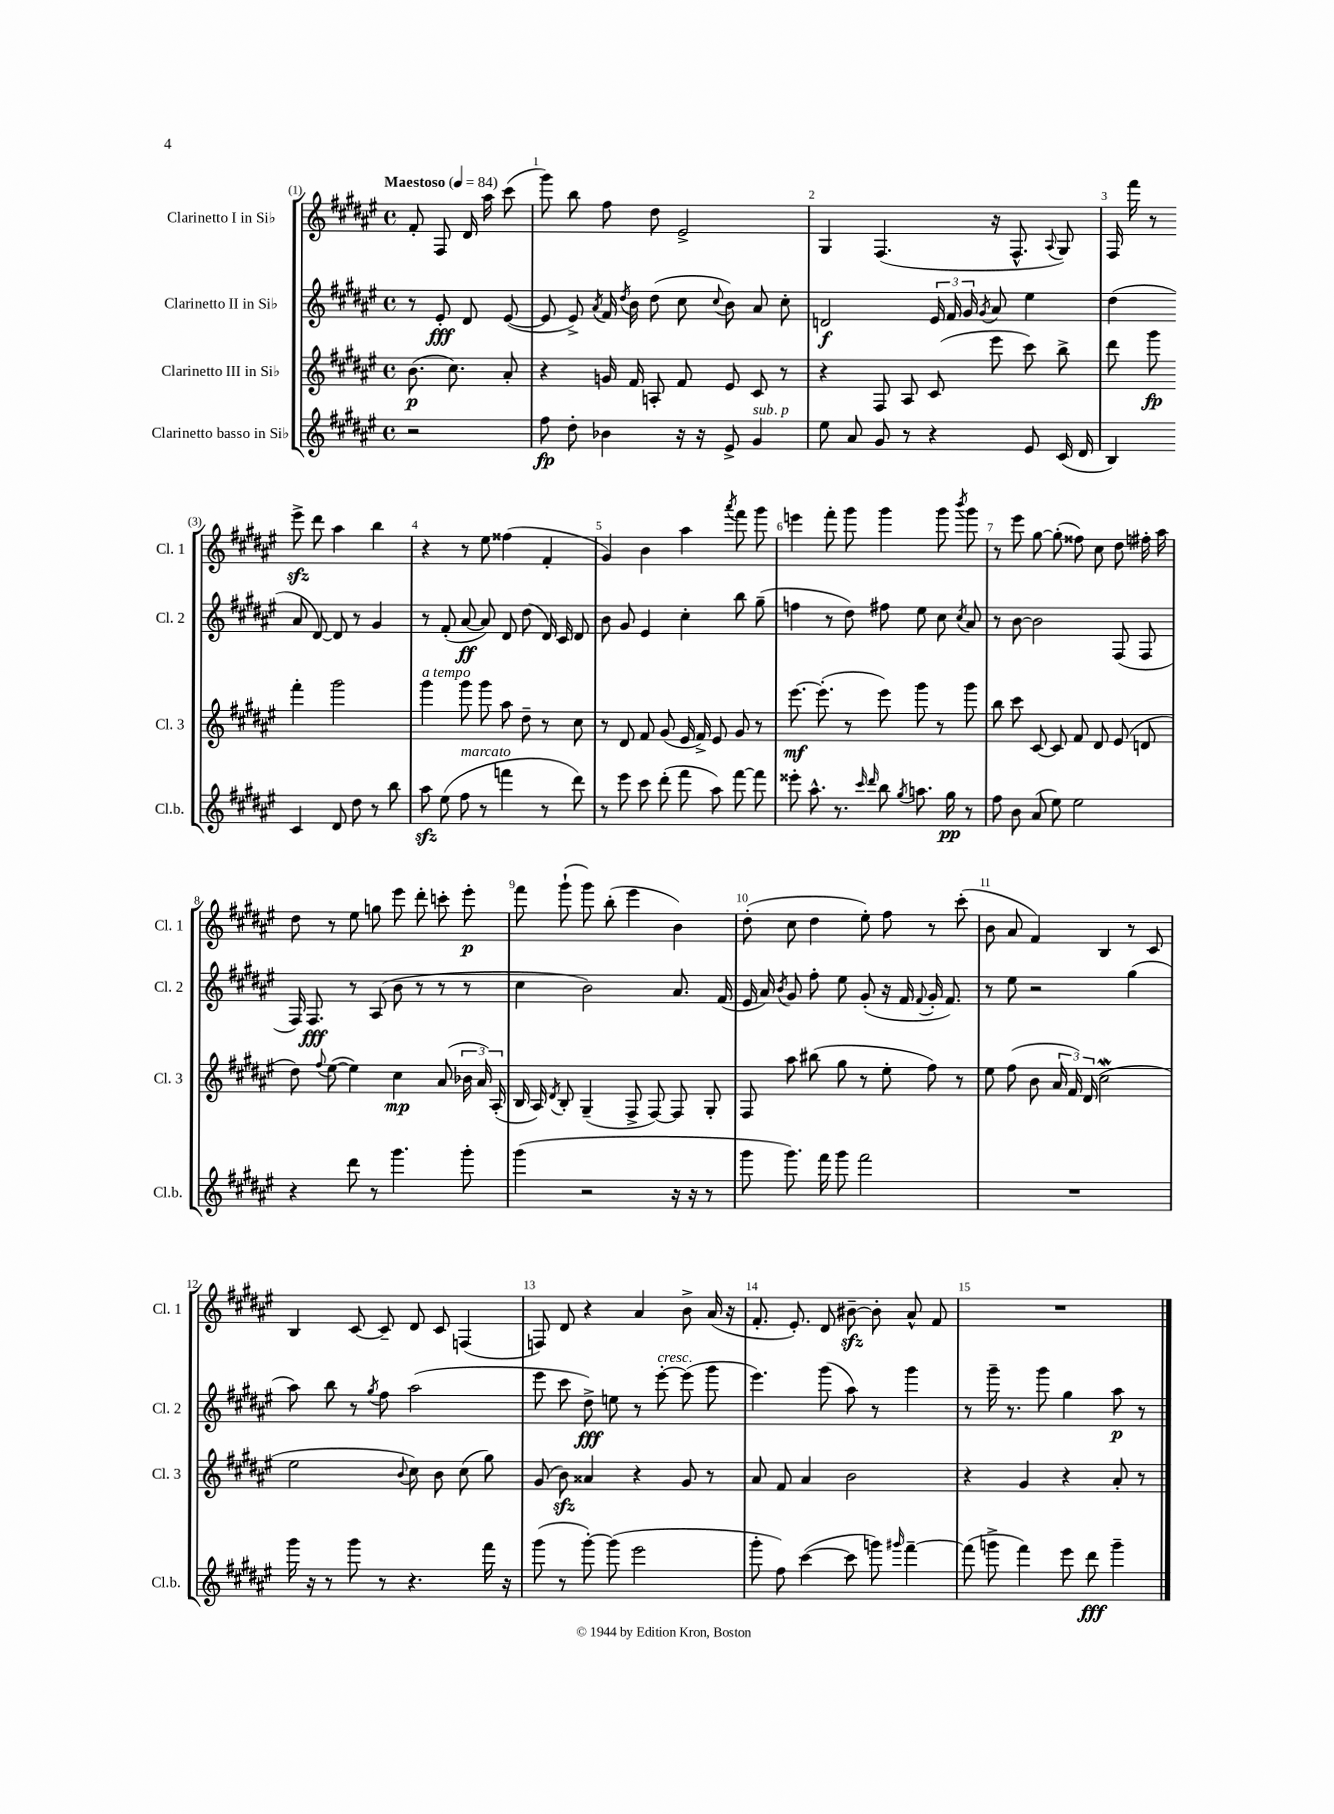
<<
\new StaffGroup <<
\new Staff = "s0" \with { instrumentName = "Clarinetto I in Sib" shortInstrumentName = "Cl. 1" } {
    \clef treble \key fis \major \defaultTimeSignature \time 4/4 \partial 2 \tempo "Maestoso" 4 = 84
    \autoBeamOff fis'8-. fis8 dis'16 ais''16 cis'''8( |
    gis'''8) b''8 fis''8 dis''8 eis'2-> |
    gis4 fis4.( r16 fis8.-^ \appoggiatura { ais8 } gis8) |
    fis16 fis'''16 r8 eis'''8->\sfz dis'''8 ais''4 b''4 |
    r4 r8 eis''8 fisis''4( fis'4-. |
    gis'4) b'4 ais''4 \acciaccatura { ais'''8 } fis'''8 gis'''8 |
    e'''4 fis'''8-. gis'''8 gis'''4 gis'''8 \acciaccatura { b'''8 } gis'''8 |
    r8 eis'''8 gis''8~ gis''8-.( fisis''8) cis''8 dis''8 fis''16-. ais''16 |
    dis''8 r8 eis''8 g''8 eis'''8 dis'''8-. c'''8-. eis'''8-.\p |
    fis'''8 gis'''8-!( gis'''8) b''8-.( eis'''4 b'4) |
    dis''8-.( cis''8 dis''4 eis''8-.) fis''8 r8 cis'''8-.( |
    b'8 ais'8 fis'4) b4 r8 cis'8 |
    b4 cis'8~ cis'8-- dis'8 cis'8 f4( |
    f8) dis'8 r4 ais'4 b'8-> ais'16( r16 |
    fis'8.-. eis'8.-.) dis'8 bis'8~--\sfz bis'8-. ais'8-^ fis'8 |
    R1 \bar "|." |
}
\new Staff = "s1" \with { instrumentName = "Clarinetto II in Sib" shortInstrumentName = "Cl. 2" } {
    \clef treble \key fis \major \defaultTimeSignature \time 4/4 \partial 2
    \autoBeamOff r8 eis'8-.\fff dis'8 eis'8~( |
    eis'8 eis'8->) \acciaccatura { ais'8 } fis'16 \acciaccatura { dis''8 } b'16 dis''8( cis''8 \appoggiatura { cis''8 } b'8) ais'8 cis''8-. |
    d'2\f \tuplet 3/2 { eis'16 fis'16 gis'16 } \acciaccatura { gis'8 } ais'8 eis''4 |
    dis''4( ais'8 dis'8~) dis'8 r8 gis'4 |
    r8 fis'8-.( ais'8~\ff ais'8) dis'8 dis''8( dis'16) cis'16 dis'8 |
    b'8 gis'8 eis'4 cis''4-. b''8 gis''8--( |
    f''4 r8 dis''8) fis''8 eis''8 cis''8 \acciaccatura { cis''8 } ais'8 |
    r8 b'8~ b'2 fis8( fis8 |
    fis16) fis8.\fff r8 ais8( b'8 r8 r8 r8 |
    cis''4 b'2) ais'8. fis'16( |
    eis'16 ais'16) \acciaccatura { b'8 } gis'8 fis''8-. eis''8 gis'8-.( r16 fis'16 \appoggiatura { fis'8 } gis'16-. fis'8.) |
    r8 eis''8 r2 gis''4( |
    ais''8) b''8 r8 \acciaccatura { gis''8 } fis''8 ais''2( |
    eis'''8 cis'''8 dis''8->\fff) e''8 r8 eis'''8~-.^\markup { \italic "cresc." } eis'''8( gis'''8 |
    eis'''4.) gis'''8( ais''8) r8 gis'''4 |
    r8 gis'''16-- r8. gis'''8 gis''4 ais''8\p r8 \bar "|." |
}
\new Staff = "s2" \with { instrumentName = "Clarinetto III in Sib" shortInstrumentName = "Cl. 3" } {
    \clef treble \key fis \major \defaultTimeSignature \time 4/4 \partial 2
    \autoBeamOff b'8.\p( cis''8.) ais'8-. |
    r4 g'16 fis'16 a8-. fis'8 eis'8 cis'8 r8 |
    r4 fis8 ais8 cis'8( eis'''8 cis'''8) b''8-> |
    dis'''8 gis'''8\fp fis'''4-. gis'''2 |
    gis'''4^\markup { \italic "a tempo" } gis'''8 gis'''8 ais''8 dis''8-- r8 cis''8 |
    r8 dis'8 fis'8 gis'8( eis'16 fis'16->) eis'8 gis'8 r8 |
    eis'''8.~\mf eis'''8.-.( r8 eis'''8) gis'''8 r8 gis'''8 |
    b''8 cis'''8 cis'8~ cis'8 fis'8 dis'8 eis'8( d'8 |
    dis''8) \appoggiatura { fis''8 } eis''8~( eis''4) cis''4\mp ais'8( \tuplet 3/2 { bes'16 ais'16) ais16-.( } |
    b16 ais16) \acciaccatura { dis'8 } b8-. gis4--( fis8-> fis8~) fis8 gis8-. |
    fis8 ais''8 bis''8( gis''8 r8 eis''8-. fis''8) r8 |
    eis''8 fis''8( b'8 \tuplet 3/2 { ais'16 fis'16) dis'16( } cis''2\mordent |
    eis''2 \appoggiatura { b'8 } cis''8) b'8 cis''8( gis''8) |
    gis'8( b'8\sfz) aisis'4 r4 gis'8 r8 |
    ais'8 fis'8 ais'4 b'2 |
    r4 gis'4 r4 ais'8-. r8 \bar "|." |
}
\new Staff = "s3" \with { instrumentName = "Clarinetto basso in Sib" shortInstrumentName = "Cl.b." } {
    \clef treble \key fis \major \defaultTimeSignature \time 4/4 \partial 2
    \autoBeamOff r2 |
    fis''8\fp dis''8-. bes'4 r16 r16 eis'8-> gis'4^\markup { \italic "sub. p" } |
    eis''8 ais'8 gis'8 r8 r4 eis'8 cis'16( dis'16 |
    b4) cis'4 dis'8 dis''8 r8 b''8 |
    ais''8\sfz eis''8( fis''8^\markup { \italic "marcato" } r8 f'''4 r8 dis'''8) |
    r8 eis'''8 cis'''8 dis'''8-.( fis'''8 ais''8) fis'''8~ fis'''8 |
    eisis'''8-. ais''8.-^ r8. \grace { cis'''16 dis'''16 } b''8 \acciaccatura { gis''8 } a''8. gis''16\pp r8 |
    fis''8 b'8 ais'8( eis''8) eis''2 |
    r4 dis'''8 r8 gis'''4. gis'''8-. |
    gis'''4( r2 r16 r16 r8 |
    gis'''8 gis'''8.) fis'''16 gis'''8 fis'''2 |
    R1 |
    gis'''16 r16 r8 gis'''8 r8 r4. fis'''16 r16 |
    gis'''8( r8 gis'''8~-.) gis'''8( eis'''2 |
    gis'''8-. fis''8) cis'''4~( cis'''8 g'''8) \grace { gis'''16 } fis'''4~-- |
    fis'''8( g'''8-> fis'''4) eis'''8 dis'''8\fff g'''4-- \bar "|." |
}
>>
>>
\layout { \context { \Score \override BarNumber.break-visibility = ##(#f #t #t) barNumberVisibility = #all-bar-numbers-visible } }
